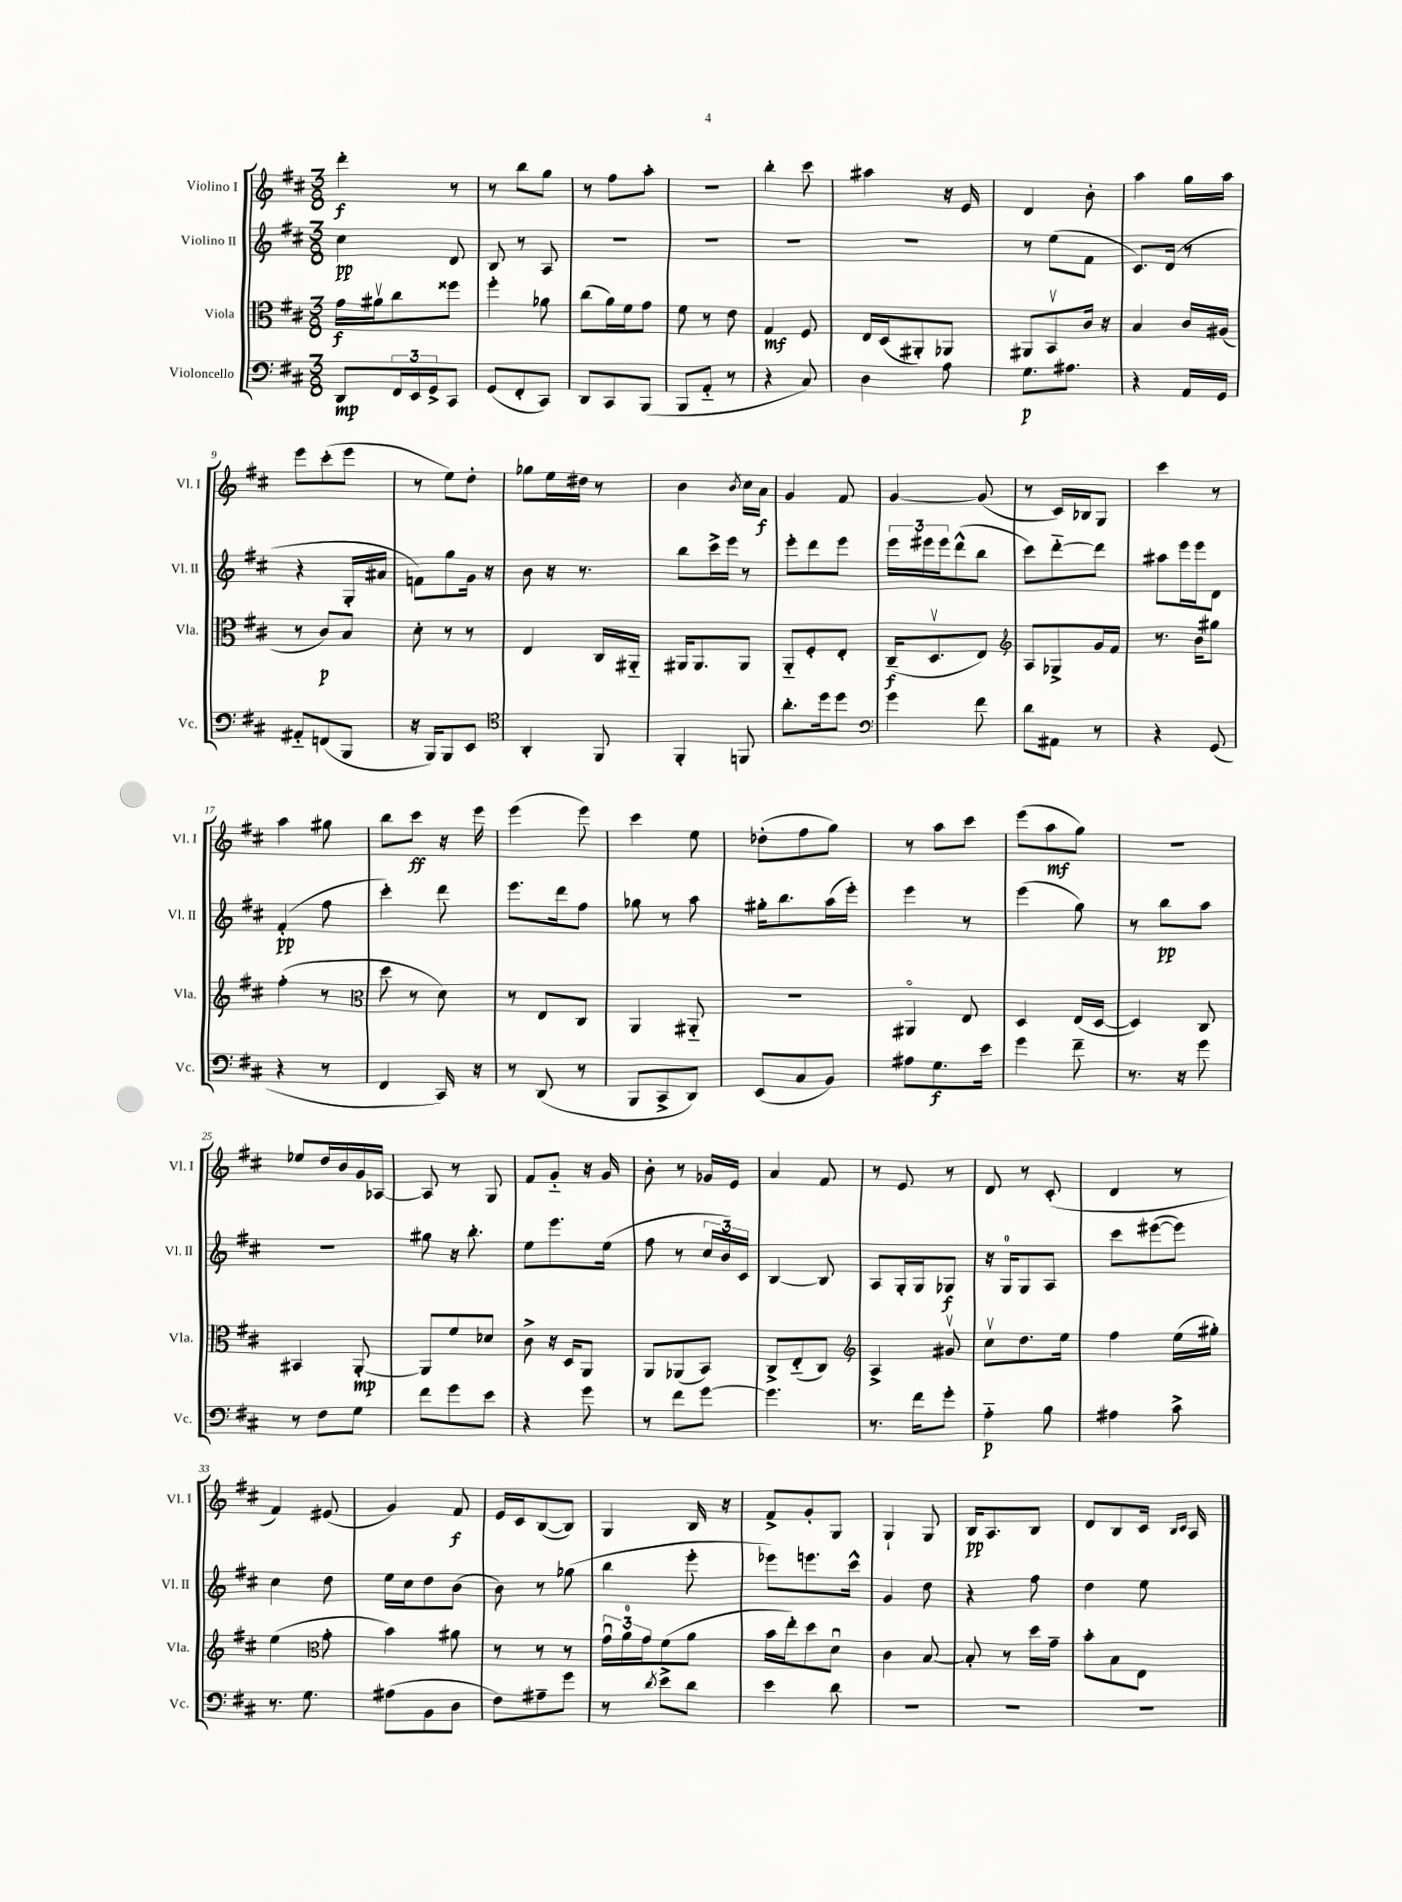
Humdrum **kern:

**kern	**kern	**kern	**kern
*staff4	*staff3	*staff2	*staff1
*clefF4	*clefC3	*clefG2	*clefG2
*k[f#c#]	*k[f#c#]	*k[f#c#]	*k[f#c#]
*M3/8	*M3/8	*M3/8	*M3/8
8DD	16g	4cc#	4ddd'
.	16a#v	.	.
24FF#	8cc#	.	.
24EE	.	.	.
24GG^	.	.	.
8CC#	8ff##	8d	8r
=	=	=	=
(8GG	4ff#'	8B	8r
8FF#'	.	8r	8bb
8CC#)	8a-	8A	8gg
=	=	=	=
8DD	(8cc#	4.r	8r
8CC#	16a)	.	8ff#
.	16f#	.	.
(8BBB	8g	.	8aa'
=	=	=	=
8BBB	8f#	4.r	4.r
8AA'~	8r	.	.
8r	8e	.	.
=	=	=	=
4r	4G	4.r	4bb'
8C#)	8F#	.	8ccc#
=	=	=	=
4D	16E	4.r	4aa#
.	(16D	.	.
.	8AA#')	.	.
8A	8AA-	.	16r
.	.	.	16e
=	=	=	=
8.G	8AA#	8r	4d
.	8BBv	(8ee	.
8.A#	.	.	.
.	16c#	8f#	8b'
.	16r	.	.
=	=	=	=
4r	4B	8.c#)	4aa
.	.	(16d	.
16AA	16c#	8r	16gg
16GG	(16A#	.	16aa
=	=	=	=
8AA#'~	8r	4r	8eee
(8FF	8c#)	.	(8ccc#'
8BBB	8B	16G'	8eee
.	.	16a#	.
=	=	=	=
16r	8d'	8f)	8r
16BBB)	.	.	.
8BBB	8r	8gg	8ee)
8EE	8r	16g	8dd'
.	.	16r	.
=	=	=	=
*clefC4	*	*	*
4AA'	4E	8b	8gg-
.	.	16r	16ee
.	.	8.r	16dd#
8FF#	16C#	.	8r
.	16AA#'~	.	.
=	=	=	=
4FF#'	16AA#	8bb	4b
.	8.AA#	.	.
.	.	16ccc#^	.
.	.	16eee	.
.	.	.	8qb
8FF	8AA#	8r	16cc#
.	.	.	16a
=	=	=	=
8.a'	8AA'~	8eee'	4g
.	8F#'	8ddd	.
16dd	.	.	.
8dd	8E'	8eee	8f#
=	=	=	=
*clefF4	*	*	*
4g	(16C#~	24eee	[4g
.	.	24eee#	.
.	8.Dv	.	.
.	.	24eee#	.
.	.	(8ddd^^	.
8f#	8E)	8bb	(8g]
=	=	=	=
*	*clefG2	*	*
8d	8A	8ccc#)	8r
8AA#	8G-^	[8ddd'~	16c#)
.	.	.	16B-
8r	16g	8ddd]	8G
.	16f#	.	.
=	=	=	=
4r	8.r	8aa#	4ccc#
.	.	16eee	.
.	16b	16eee	.
(8GG	8gg#	8d	8r
=	=	=	=
4r	(4ff#'	(4f#'	4aa
8r	8r	8ff#	8gg#
=	=	=	=
*	*clefC3	*	*
4FF#	8dd	4ccc#')	8bb
.	8r	.	8ccc#
16CC#)	8d)	8ddd	16r
16r	.	.	16eee
=	=	=	=
8r	8r	8.eee	(4eee
(8DD	8E	.	.
.	.	16ddd	.
8r	8C#	8ff#	8eee)
=	=	=	=
8BBB	4AA	8gg-	4ccc#
8CC#^	.	8r	.
8DD)	8AA#'~	8aa	8ee
=	=	=	=
(8EE	4.r	16gg#'	(8dd-'
.	.	8.bb	.
8C#	.	.	8ff#
8BB)	.	(16aa	8gg)
.	.	16eee')	.
=	=	=	=
8A#	4AA#o	4eee	8r
8.G	.	.	8aa
.	8E	8r	8ccc#
16e	.	.	.
=	=	=	=
4g	4D	(4eee	(8eee
.	.	.	8aa
8f#~	(16E	8gg)	8gg)
.	[16D	.	.
=	=	=	=
8.r	4D])	8r	4.r
.	.	8bb	.
16r	.	.	.
8g	8C#	8aa	.
=	=	=	=
8r	4BB#	4.r	8ee-
8F#	.	.	16dd
.	.	.	16b
8G	[8AA'	.	16g
.	.	.	[16A-
=	=	=	=
8f#	8AA]	8gg#	8A-]
8g	8f#	16r	8r
.	.	8.bb'	.
8e	8d-	.	8G
=	=	=	=
4r	8c#^	8ee	8f#
.	16r	8.eee	8g'~
.	16D	.	.
8g	8AA	.	16r
.	.	(16ee	16g
=	=	=	=
8r	8AA	8ff#	8b'
8f#	(8AA-	8r	8r
[8g	8BB)	24cc#	16g-
.	.	24b)	.
.	.	.	16e
.	.	24c#	.
=	=	=	=
4.g]	8C#^	[4B	4a
.	(8E'~	.	.
.	8C#)	8B]	8f#
=	=	=	=
*	*clefG2	*	*
8.r	4A^	8A	8r
.	.	16G'	8e
16f#	.	16G	.
8g'	8g#v	8G-	8r
=	=	=	=
4A'~	8cc#v	16r	8d
.	.	16G	.
.	8.dd	8G	8r
8B	.	8A	(8c#'
.	16ee	.	.
=	=	=	=
4A#	4ff#	8ccc#	4d
.	.	([8eee#	.
8c#^	(16ee	8eee#])	8r
.	16gg#')	.	.
=	=	=	=
8.r	(4ee	4cc#	4f#)
8.G	.	.	.
*	*clefC3	*	*
.	8g'	8dd	(8e#
=	=	=	=
(8A#	4b)	16ee	4g)
.	.	16cc#	.
8BB	.	8dd	.
8D	8a#	(8b	8f#
=	=	=	=
8F#)	8r	8b)	16e
.	.	.	16c#
8A#~	8r	8r	([8B
8g	8r	(8gg-	8B])
=	=	=	=
8r	24gu	4bb	4G
.	24a	.	.
.	24g	.	.
8qd	.	.	.
8e^	(8f#	.	.
8d	8a	8eee'	16B
.	.	.	16r
=	=	=	=
4e	16b	8eee-)	8f#^
.	16ee')	.	.
.	8dd	8.eee	8g'
8d	8du	.	8G
.	.	16ccc#^^	.
=	=	=	=
4.r	4c#	4g	4G`
.	[8B	8dd	8G
=	=	=	=
4.r	8B']	4r	16B
.	.	.	8.A
.	8r	.	.
.	16dd	8ff#	8B
.	16g~	.	.
=	=	=	=
4.r	8b'	4dd	8d
.	8B	.	8B
.	8E	8ee	16c#
.	.	.	16qqB
.	.	.	16qqc#
.	.	.	16A
==	==	==	==
*-	*-	*-	*-
